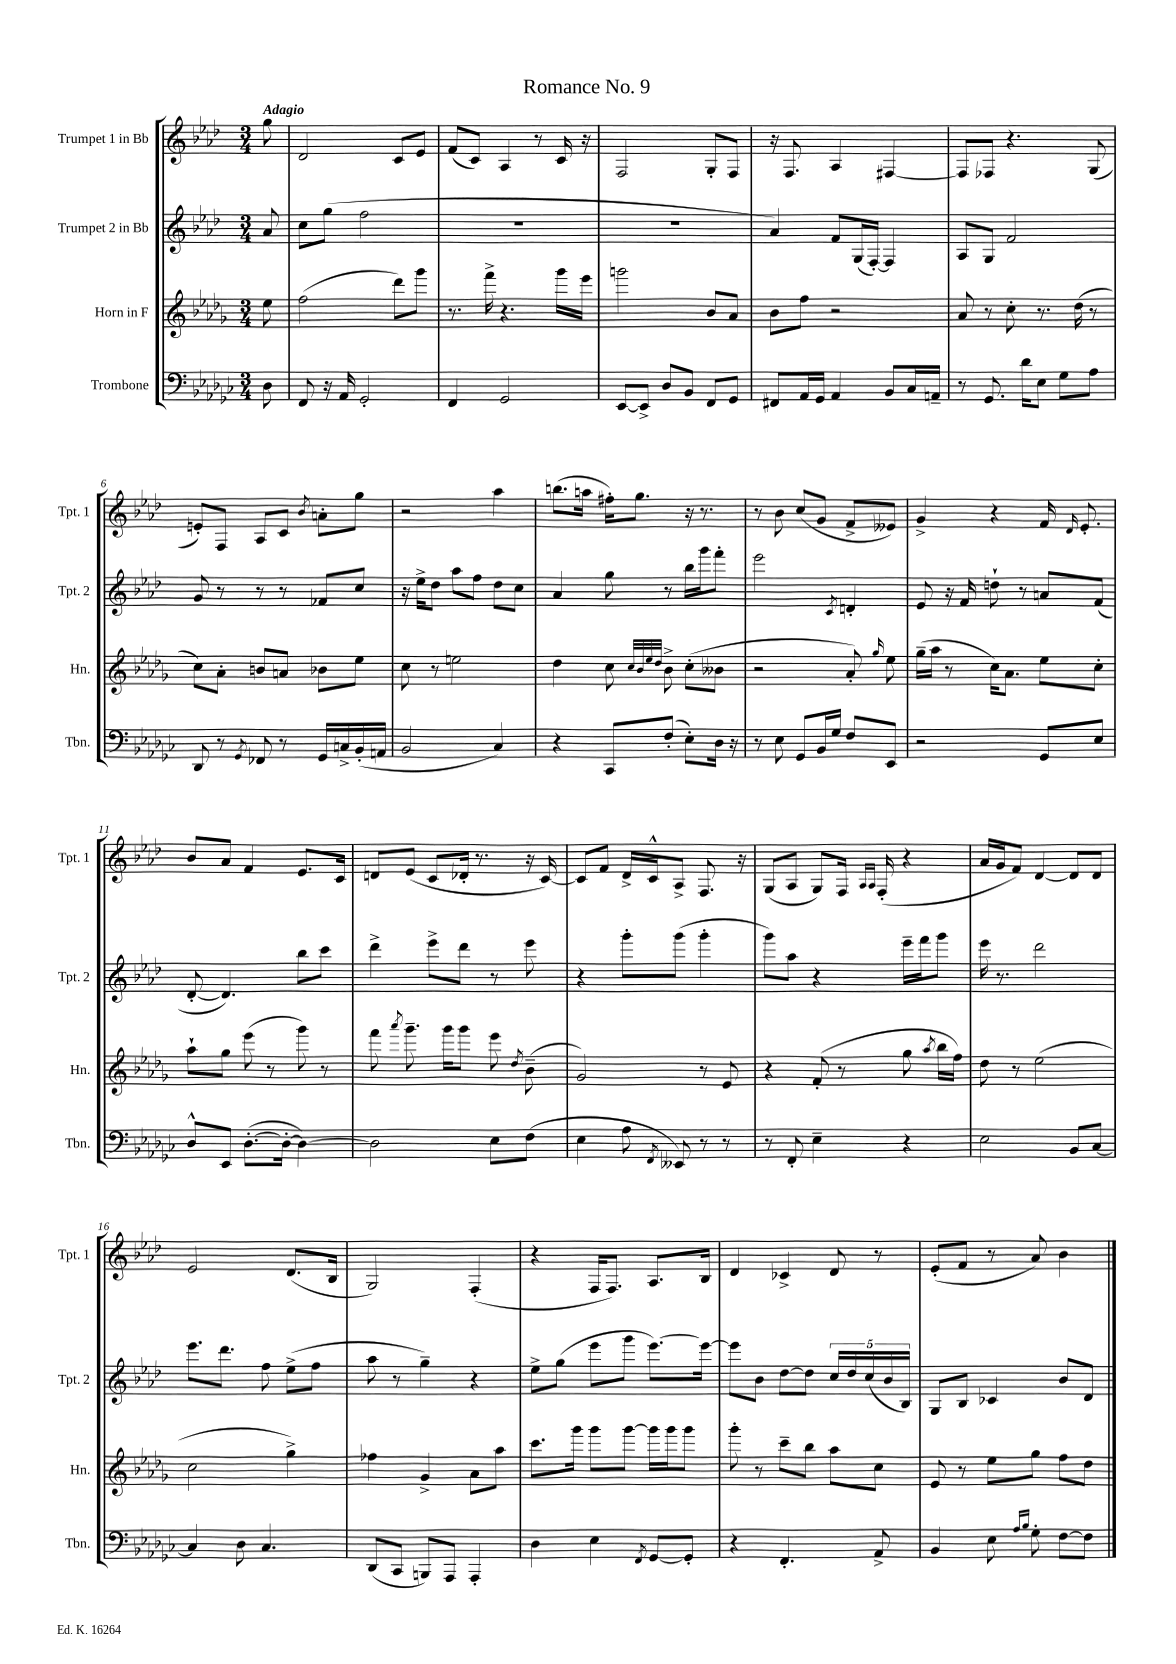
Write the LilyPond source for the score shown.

\header { title = "Romance No. 9" }
<<
\new StaffGroup <<
\new Staff = "s0" \with { instrumentName = "Trumpet 1 in Bb" shortInstrumentName = "Tpt. 1" } {
    \clef treble \key aes \major \numericTimeSignature \time 3/4 \partial 8 \tempo "Adagio"
    \autoBeamOff g''8 |
    des'2 c'8[ ees'8] |
    f'8[( c'8]) aes4 r8 c'16 r16 |
    f2 g8[-. f8] |
    r16 f8. aes4 fis4~ |
    fis8[ fes8] r4. g8( |
    e'8[-.) f8] aes8[ c'8] \acciaccatura { bes'8 } a'8[-. g''8] |
    r2 aes''4 |
    b''8.[( a''16] fis''16[-.) g''8.] r16 r8. |
    r8 bes'8 c''8[( g'8] f'8[-> eeses'8]) |
    g'4-> r4 f'16 \grace { des'16 } ees'8.-. |
    bes'8[ aes'8] f'4 ees'8.[ c'16] |
    d'8[ ees'8]( c'8[ des'16]-. r8. r16 c'16~) |
    c'8[ f'8] des'16[-> c'16-^ aes8]-> f8. r16 |
    g8[( aes8] g8[) f16] \grace { aes16[ aes16] } f16-.( r4 |
    aes'16[ g'16 f'8]) des'4~ des'8[ des'8] |
    ees'2 des'8.[( bes16] |
    g2) f4-.( |
    r4 f16[ f8.]) aes8.[ bes16] |
    des'4 ces'4-> des'8 r8 |
    ees'8[-.( f'8] r8 aes'8) bes'4 \bar "|." |
}
\new Staff = "s1" \with { instrumentName = "Trumpet 2 in Bb" shortInstrumentName = "Tpt. 2" } {
    \clef treble \key aes \major \numericTimeSignature \time 3/4 \partial 8
    \autoBeamOff aes'8 |
    c''8[ g''8]( f''2 |
    R2. |
    R2. |
    aes'4) f'8[ g16( f16]~-.) f4 |
    aes8[ g8] f'2 |
    g'8 r8 r8 r8 fes'8[ c''8] |
    r16 ees''16[-> des''8] aes''8[ f''8] des''8[ c''8] |
    aes'4 g''8 r8 bes''16[ g'''16 f'''8]-. |
    ees'''2 \acciaccatura { c'8 } d'4-. |
    ees'8 r16 f'16 d''8-! r8 a'8[ f'8]( |
    des'8~-. des'4.) bes''8[ c'''8] |
    des'''4-> ees'''8[-> des'''8] r8 ees'''8 |
    r4 g'''8[-. g'''8]( g'''4-. |
    g'''8[) aes''8] r4 ees'''16[-- f'''16 g'''8] |
    ees'''16 r8. des'''2 |
    ees'''8.[ des'''8.] f''8 ees''8[->( f''8] |
    aes''8 r8 g''4--) r4 |
    ees''8[-> g''8]( ees'''8[ g'''8] ees'''8.[~) ees'''16]~ |
    ees'''8[ bes'8] des''8[~ des''8] \tuplet 5/4 { c''16[ des''16 c''16( bes'16 bes16]) } |
    g8[ bes8] ces'4 bes'8[ des'8] \bar "|." |
}
\new Staff = "s2" \with { instrumentName = "Horn in F" shortInstrumentName = "Hn." } {
    \clef treble \key des \major \numericTimeSignature \time 3/4 \partial 8
    \autoBeamOff ees''8 |
    f''2( des'''8[) ges'''8] |
    r8. f'''16-> r4. ges'''16[ ees'''16] |
    g'''2 bes'8[ aes'8] |
    bes'8[ f''8] r2 |
    aes'8 r8 c''8-. r8. des''16( r8 |
    c''8[) aes'8]-. b'8[ a'8] bes'8[ ees''8] |
    c''8 r8 e''2 |
    des''4 c''8 \grace { c''32[ bes'32 ees''32 des''32] } bes'8-> c''8[-.( beses'8] |
    r2 aes'8-.) \grace { ges''16 } ees''8 |
    ges''16[--( aes''16] r8 c''16[) aes'8.] ees''8[ c''8]-. |
    aes''8[-! ges''8] ees'''8( r8 ges'''8) r8 |
    f'''8 \acciaccatura { aes'''8 } ges'''8.-- ges'''16[ ges'''8] ees'''8 \acciaccatura { des''8 } bes'8--( |
    ges'2) r8 ees'8 |
    r4 f'8-.( r8 ges''8 \acciaccatura { aes''8 } bes''16[ f''16]) |
    des''8 r8 ees''2( |
    c''2 ges''4->) |
    fes''4 ges'4-> aes'8[ aes''8] |
    c'''8.[ ges'''16] ges'''8[ ges'''8]~ ges'''16[ ges'''16 ges'''8] |
    ges'''8-. r8 c'''8[-- bes''8] aes''8[ c''8] |
    ees'8 r8 ees''8[ ges''8] f''8[ des''8] \bar "|." |
}
\new Staff = "s3" \with { instrumentName = "Trombone" shortInstrumentName = "Tbn." } {
    \clef bass \key ges \major \numericTimeSignature \time 3/4 \partial 8
    \autoBeamOff des8 |
    f,8 r16 aes,16 ges,2-. |
    f,4 ges,2 |
    ees,8[~ ees,8]-> des8[ bes,8] f,8[ ges,8] |
    fis,8[ aes,16 ges,16] aes,4 bes,8[ ces16 a,16]-- |
    r8 ges,8. des'16[ ees8] ges8[ aes8] |
    des,8 r8 \acciaccatura { ges,8 } fes,8 r8 ges,16[ c16-> bes,16-.( a,16] |
    bes,2 ces4) |
    r4 ces,8[ f8]-.( ees8[-.) des16] r16 |
    r8 ees8 ges,8[ bes,16 ges16] f8[ ees,8] |
    r2 ges,8[ ees8] |
    des8[-^ ees,8] des8.[~-.( des16]~-. des4~) |
    des2 ees8[ f8]( |
    ees4 aes8 \acciaccatura { f,8 } eeses,8) r8 r8 |
    r8 f,8-. ees4-- r4 |
    ees2 bes,8[ ces8]~ |
    ces4 des8 ces4. |
    des,8[( ces,8] b,,8[) aes,,8] aes,,4-. |
    des4 ees4 \acciaccatura { f,8 } ges,8[~ ges,8]-. |
    r4 f,4.-. aes,8-> |
    bes,4 ees8 \grace { aes16[ bes16] } ges8-. f8[~ f8] \bar "|." |
}
>>
>>
